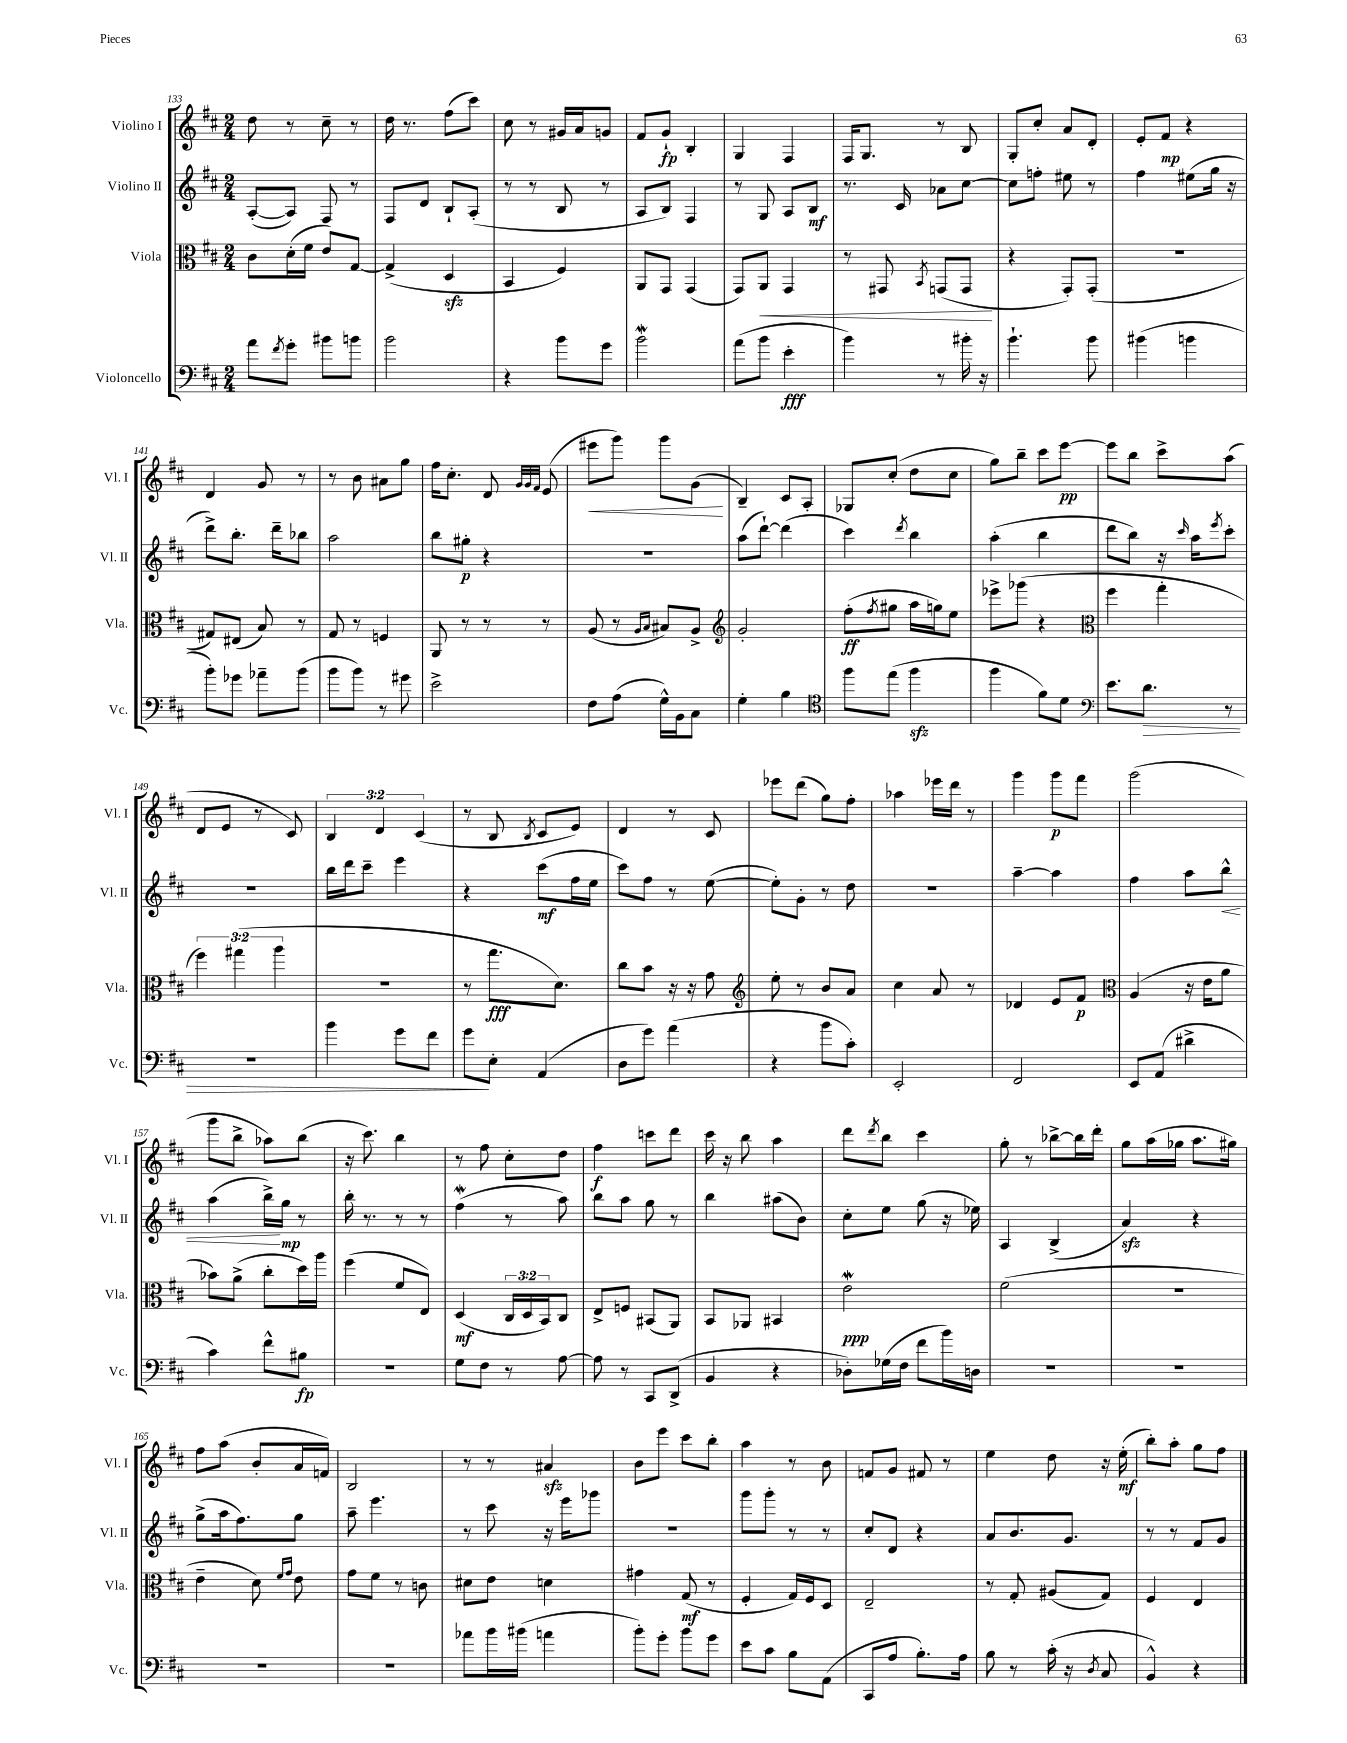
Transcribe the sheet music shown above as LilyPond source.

<<
\new StaffGroup <<
\new Staff = "s0" \with { instrumentName = "Violino I" shortInstrumentName = "Vl. I" } {
    \clef treble \key d \major \numericTimeSignature \time 2/4 \override Staff.TupletNumber.text = #tuplet-number::calc-fraction-text
    d''8 r8 cis''8-- r8 |
    d''16 r8. fis''8( cis'''8) |
    cis''8 r8 gis'16 a'16 g'8 |
    fis'8 g'8-!\fp b4-. |
    g4 fis4 |
    fis16 g8. r8 b8 |
    g8-. cis''8-. a'8 d'8-. |
    e'8-. fis'8\mp r4 |
    d'4 g'8 r8 |
    r8 b'8 ais'8 g''8 |
    fis''16 cis''8.-. d'8 \grace { g'32 g'32 fis'32 } e'8( |
    eis'''8\< g'''8) g'''8 g'8\!( |
    b4--) cis'8 a8-. |
    ges8 cis''8-.( d''8 cis''8 |
    g''8) b''8-- cis'''8 e'''8~\pp |
    e'''8 b''8 cis'''8-> a''8( |
    d'8 e'8 r8 cis'8) |
    \tuplet 3/2 { b4 d'4 cis'4( } |
    r8 b8 \acciaccatura { b8 } cis'8 e'8) |
    d'4 r8 cis'8 |
    ees'''8 d'''8( g''8) fis''8-. |
    aes''4 ees'''16 d'''16 r8 |
    g'''4 g'''8\p fis'''8 |
    g'''2( |
    g'''8 b''8-> aes''8) b''8( |
    r16 cis'''8.) b''4 |
    r8 fis''8 cis''8-. d''8 |
    fis''4\f c'''8 d'''8 |
    cis'''16 r16 b''8 a''4 |
    d'''8 \acciaccatura { d'''8 } b''8 cis'''4 |
    g''8-. r8 bes''8~-> bes''16 d'''16-. |
    g''8 a''16( ges''16 a''8. gis''16) |
    fis''8 a''8( b'8-. a'16 f'16) |
    b2 |
    r8 r8 ais'4\sfz |
    b'8 e'''8 cis'''8 b''8-. |
    a''4 r8 b'8 |
    f'8 g'8 fis'8 r8 |
    e''4 d''8 r16 e''16-.\mf( |
    b''8-.) a''8-. g''8 fis''8 \bar "|." |
}
\new Staff = "s1" \with { instrumentName = "Violino II" shortInstrumentName = "Vl. II" } {
    \clef treble \key d \major \numericTimeSignature \time 2/4
    a8~-.( a8) fis8 r8 |
    fis8 d'8 b8-! a8-.( |
    r8 r8 b8 r8 |
    a8 b8) fis4 |
    r8 g8 a8 b8\mf |
    r8. cis'16 aes'8 cis''8~ |
    cis''8 f''8-. eis''8 r8 |
    fis''4 eis''8( g''16 r16 |
    d'''8->) b''8.-. d'''16-- bes''8 |
    a''2 |
    b''8 gis''8-.\p r4 |
    r2 |
    a''8( d'''8~-!) d'''4( |
    cis'''4) \acciaccatura { d'''8 } b''4 |
    a''4-.( b''4 |
    d'''8 b''8) r16 \grace { cis'''16 } a''16 \acciaccatura { e'''8 } cis'''8-. |
    r2 |
    b''16 d'''16 cis'''8-- e'''4 |
    r4 cis'''8\mf( fis''16 e''16 |
    cis'''8) fis''8 r8 e''8~( |
    e''8-.) g'8-. r8 d''8 |
    R2 |
    a''4~-- a''4 |
    fis''4 a''8 b''8-^\< |
    a''4( b''16->\!) g''16\mp r8 |
    b''16-. r8. r8 r8 |
    fis''4\mordent( r8 a''8) |
    b''8 a''8 g''8 r8 |
    b''4 ais''8( b'8) |
    cis''8-. e''8 g''8( r16 ees''16) |
    a4 b4->( |
    a'4\sfz) r4 |
    g''8->( a''16 fis''8.) g''8 |
    a''8-- e'''4. |
    r8 cis'''8 r16 e'''16 ges'''8 |
    R2 |
    g'''8 g'''8-. r8 r8 |
    cis''8-. d'8 r4 |
    a'8 b'8. g'8. |
    r8 r8 fis'8 g'8 \bar "|." |
}
\new Staff = "s2" \with { instrumentName = "Viola" shortInstrumentName = "Vla." } {
    \clef alto \key d \major \numericTimeSignature \time 2/4 \override Staff.TupletNumber.text = #tuplet-number::calc-fraction-text
    cis'8 d'16-.( fis'16 e'8) g8~ |
    g4->( d4\sfz |
    b,4 fis4) |
    a,8 g,8 g,4( |
    g,8) a,8\< g,4 |
    r8 gis,8 \acciaccatura { b,8 } g,8( g,8\! |
    r4 g,8-.) g,8-.( |
    r2 |
    gis8) eis8( b8) r8 |
    g8 r8 f4 |
    a,8 r8 r8 r8 |
    a8( r8 \grace { a16 b16 } bis8) a8-> |
    \clef treble g'2-. |
    fis''8-.\ff( \acciaccatura { fis''8 } gis''8 a''16 g''16) e''8 |
    ees'''8-> ges'''8( r4 |
    \clef alto fis''4 g''4-. |
    \tuplet 3/2 { fis''4) gis''4( a''4 } |
    R2 |
    r8 g''8.\fff d'8.) |
    cis''8 b'8 r16 r16 g'8 |
    \clef treble e''8-. r8 b'8 a'8 |
    cis''4 a'8 r8 |
    des'4 e'8 fis'8\p |
    \clef alto a4( r16 e'16 a'8 |
    bes'8) a'8->( cis''8-. d''16) a''16 |
    fis''4( fis'8 e8) |
    d4\mf( \tuplet 3/2 { cis16 d16 b,16) } cis8 |
    e8-> f8 bis,8( a,8) |
    b,8 aes,8 bis,4 |
    e'2\mordent\ppp |
    fis'2( |
    r2 |
    e'4-- d'8) \grace { fis'16 g'16 } e'8 |
    g'8 fis'8 r8 c'8 |
    dis'8 e'8 d'4 |
    gis'4 g8\mf( r8 |
    fis4-. g16) fis16 d8 |
    e2-- |
    r8 g8-. ais8( g8) |
    fis4 e4 \bar "|." |
}
\new Staff = "s3" \with { instrumentName = "Violoncello" shortInstrumentName = "Vc." } {
    \clef bass \key d \major \numericTimeSignature \time 2/4
    a'8 \acciaccatura { fis'8 } g'8-. bis'8 b'8 |
    b'2 |
    r4 b'8 g'8 |
    b'2\mordent |
    a'8( b'8 e'4-.\fff |
    b'4) r8 bis'16-. r16 |
    b'4.-! b'8 |
    bis'4( b'4 |
    b'8-.) ges'8 aes'8-- b'8( |
    b'8 b'8) r8 gis'8 |
    e'2-> |
    fis8 a8( g16-^) b,16 cis8 |
    g4-. b4 |
    \clef tenor fis''8 e''8( fis''4\sfz |
    fis''4 fis'8) d'8 |
    \clef bass e'8. d'8.\> r8 |
    R2 |
    b'4 g'8 fis'8 |
    g'8\! e8-. a,4( |
    d8 g'8) a'4( |
    r4 b'8 cis'8-.) |
    e,2-. |
    fis,2 |
    e,8 a,8( dis'4-> |
    cis'4) fis'8-^ bis8\fp |
    r2 |
    g8 fis8 r8 a8~ |
    a8 r8 cis,8 d,8->( |
    b,4 r4 |
    des8-.) ges16( fis16 fis'8 b'16) d16 |
    R2 |
    R2 |
    R2 |
    R2 |
    aes'8 b'16 bis'16( a'4 |
    b'8-.) g'8-. b'8 g'8 |
    e'8 cis'8 b8 a,8( |
    cis,8 a8 b8.-.) a16 |
    b8 r8 cis'16-.( r16 \acciaccatura { d8 } cis8 |
    b,4-^) r4 \bar "|." |
}
>>
>>
\layout { \context { \Score currentBarNumber = #133 } }
